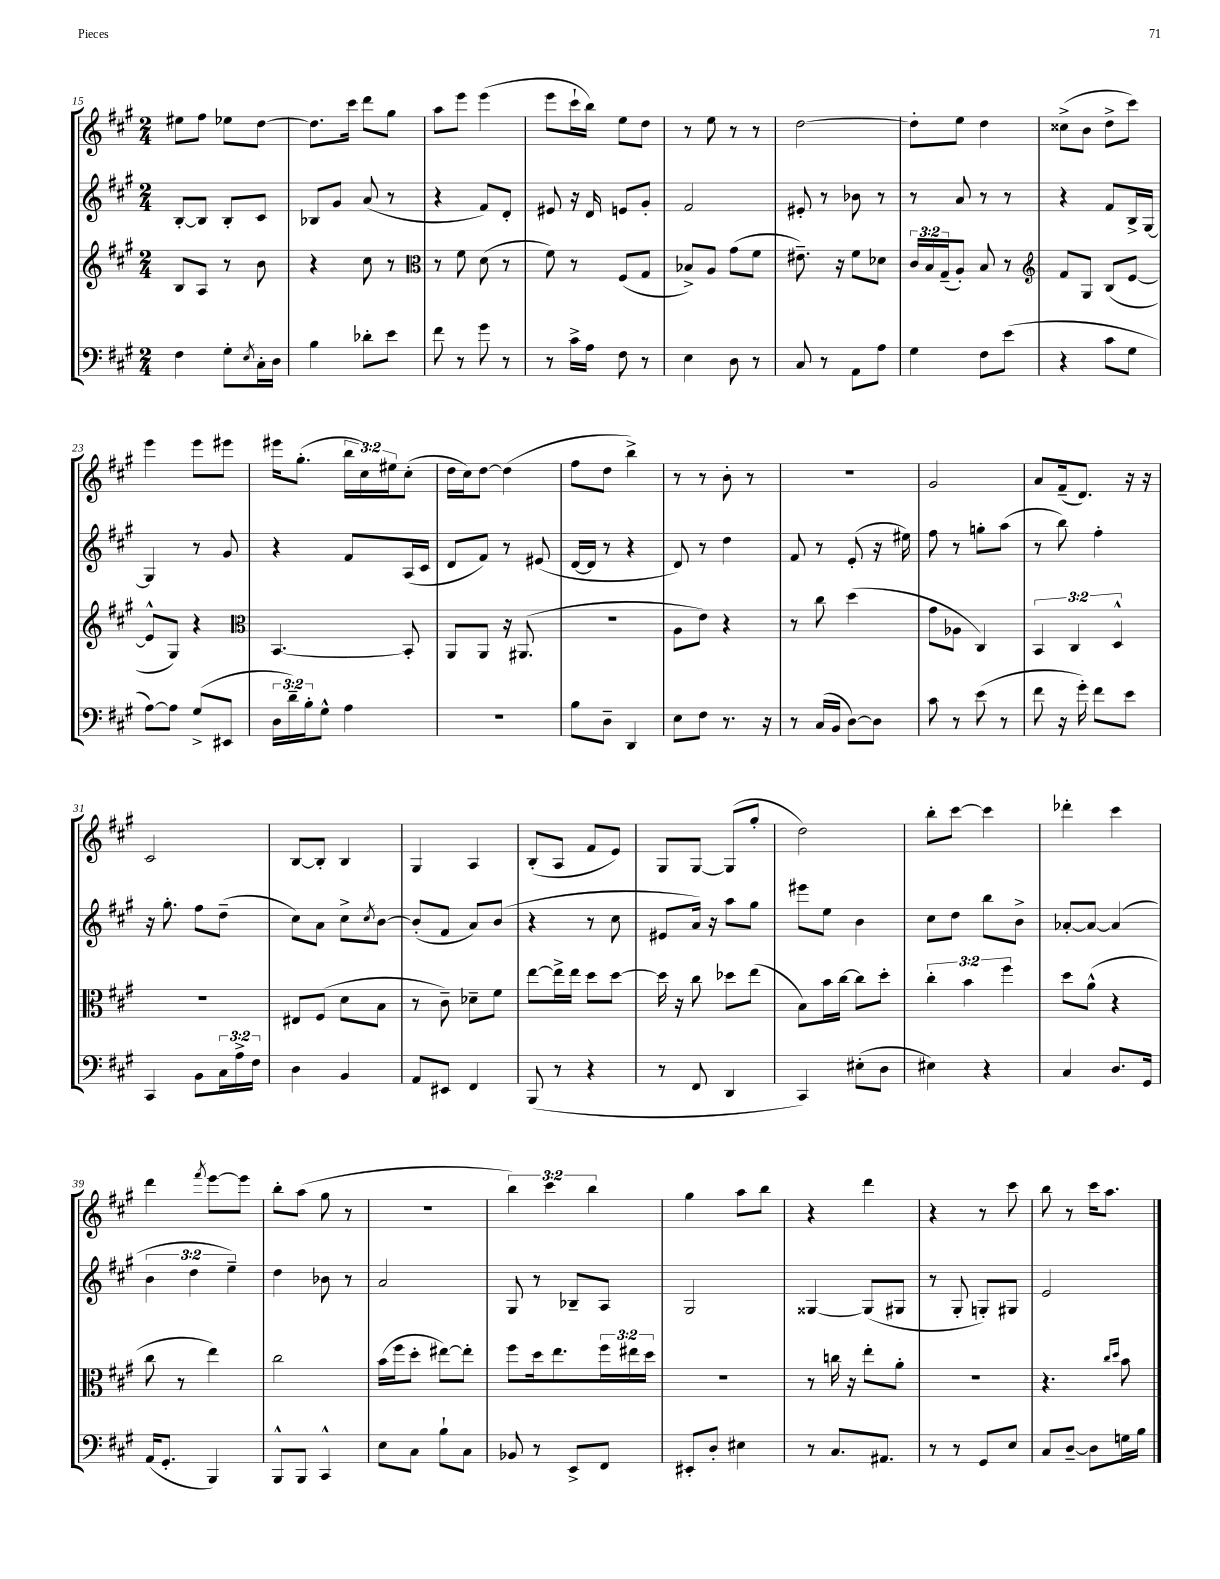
<<
\new StaffGroup <<
\new Staff = "s0" {
    \clef treble \key a \major \numericTimeSignature \time 2/4 \override Staff.TupletNumber.text = #tuplet-number::calc-fraction-text
    eis''8 fis''8 ees''8 d''8~ |
    d''8. cis'''16 d'''8 gis''8 |
    a''8 e'''8 e'''4( |
    e'''8 cis'''16-! b''16) e''8 d''8 |
    r8 e''8 r8 r8 |
    d''2~ |
    d''8-. e''8 d''4 |
    cisis''8->( b'8 d''8-> cis'''8) |
    e'''4 e'''8 eis'''8 |
    eis'''16 gis''8.-.( \tuplet 3/2 { b''16 cis''16) eis''16 } cis''8-.( |
    d''16 cis''16) d''8~ d''4( |
    fis''8 d''8 b''4->) |
    r8 r8 b'8-. r8 |
    r2 |
    gis'2 |
    a'8 fis'16--( d'8.) r16 r16 |
    cis'2 |
    b8~ b8-. b4 |
    gis4 a4 |
    b8-.( a8 fis'8 e'8) |
    gis8 gis8~ gis8( gis''8-. |
    d''2) |
    b''8-. cis'''8~ cis'''4 |
    des'''4-. cis'''4 |
    d'''4 \acciaccatura { fis'''8 } e'''8~ e'''8 |
    b''8-. a''8( gis''8 r8 |
    r2 |
    \tuplet 3/2 { b''4) cis'''4 b''4 } |
    gis''4 a''8 b''8 |
    r4 d'''4 |
    r4 r8 cis'''8 |
    b''8 r8 cis'''16 a''8. \bar "|." |
}
\new Staff = "s1" {
    \clef treble \key a \major \numericTimeSignature \time 2/4 \override Staff.TupletNumber.text = #tuplet-number::calc-fraction-text
    b8~-. b8 b8-. cis'8 |
    bes8 gis'8 a'8( r8 |
    r4 fis'8) d'8-. |
    eis'8 r16 d'16 e'8 gis'8-. |
    fis'2 |
    eis'8-. r8 bes'8 r8 |
    r8 a'8 r8 r8 |
    r4 fis'8 b16-> gis16~ |
    gis4 r8 gis'8 |
    r4 fis'8 a16( cis'16 |
    d'8 fis'8) r8 eis'8( |
    d'16~ d'16 r8 r4 |
    d'8) r8 d''4 |
    fis'8 r8 e'8-.( r16 eis''16) |
    fis''8 r8 g''8-. a''8( |
    r8 b''8) fis''4-. |
    r16 gis''8.-. fis''8 d''8--( |
    cis''8) a'8 cis''8-> \acciaccatura { cis''8 } b'8~ |
    b'8-.( fis'8 a'8) b'8( |
    r4 r8 cis''8 |
    eis'8 a'16) r16 a''8 gis''8 |
    eis'''8 e''8 b'4 |
    cis''8 d''8 b''8 b'8-> |
    aes'8~-. aes'8~ aes'4( |
    \tuplet 3/2 { b'4 d''4 e''4--) } |
    d''4 bes'8 r8 |
    a'2 |
    gis8 r8 bes8-- a8 |
    gis2 |
    gisis4~ gisis8( gis8 |
    r8 gis8-. g8-.) gis8 |
    e'2 \bar "|." |
}
\new Staff = "s2" {
    \clef treble \key a \major \numericTimeSignature \time 2/4 \override Staff.TupletNumber.text = #tuplet-number::calc-fraction-text
    b8 a8 r8 b'8 |
    r4 cis''8 r8 |
    \clef alto r8 fis'8 d'8( r8 |
    fis'8) r8 fis8( gis8 |
    bes8->) a8 gis'8( fis'8 |
    eis'8.--) r16 fis'8 des'8 |
    \tuplet 3/2 { cis'16 b16 gis16--( } a8-.) b8 r8 |
    \clef treble fis'8 gis8 b8( e'8~ |
    e'8-^ gis8) r4 |
    \clef alto b,4.~ b,8-. |
    a,8 a,8 r16 ais,8.( |
    r2 |
    a8 e'8) r4 |
    r8 cis''8 d''4( |
    gis'8 aes8 cis4) |
    \tuplet 3/2 { b,4 cis4 d4-^ } |
    R2 |
    eis8 fis8( d'8 b8 |
    r8 cis'8--) des'8-- fis'8 |
    e''8~ e''16-> e''16 d''8 d''8~ |
    d''16 r16 cis''8 des''8 e''8( |
    b8) b'16 cis''16~ cis''8 d''8-. |
    \tuplet 3/2 { cis''4-. b'4 fis''4 } |
    d''8 a'8-^( r4 |
    cis''8 r8 e''4) |
    cis''2 |
    b'16( fis''16 d''8-. eis''8~) eis''8-. |
    fis''8 d''16 e''8. \tuplet 3/2 { fis''16 eis''16 d''16 } |
    R2 |
    r8 c''16 r16 e''8-. a'8-. |
    r2 |
    r4. \grace { cis''16 d''16 } b'8 \bar "|." |
}
\new Staff = "s3" {
    \clef bass \key a \major \numericTimeSignature \time 2/4 \override Staff.TupletNumber.text = #tuplet-number::calc-fraction-text
    fis4 gis8-. \acciaccatura { e8 } cis16-. d16 |
    b4 des'8-. e'8 |
    fis'8 r8 gis'8 r8 |
    r8 cis'16-> a16 fis8 r8 |
    e4 d8 r8 |
    cis8 r8 a,8 a8 |
    gis4 fis8 e'8( |
    r4 cis'8 gis8 |
    a8~) a8 gis8->( eis,8 |
    \tuplet 3/2 { d16 d'16--) b16-. } gis8-^ a4 |
    R2 |
    b8 d8-- d,4 |
    e8 fis8 r8. r16 |
    r8 cis16( b,16 d8~) d8 |
    cis'8 r8 e'8( r8 |
    fis'8 r16 gis'16-.) fis'8 e'8 |
    cis,4 b,8 \tuplet 3/2 { cis16 a16-> fis16 } |
    d4 b,4 |
    a,8 eis,8 fis,4 |
    b,,8( r8 r4 |
    r8 fis,8 d,4 |
    cis,4) eis8-.( d8 |
    eis4) r4 |
    cis4 d8. gis,16 |
    a,16( gis,8.-. b,,4) |
    b,,8-^ b,,8 cis,4-^ |
    e8 cis8 b8-! cis8 |
    bes,8 r8 e,8-> fis,8 |
    eis,8-. d8-. eis4 |
    r8 cis8. ais,8. |
    r8 r8 gis,8 e8 |
    cis8 d8~-- d8 g16 b16 \bar "|." |
}
>>
>>
\layout { \context { \Score currentBarNumber = #15 } }
